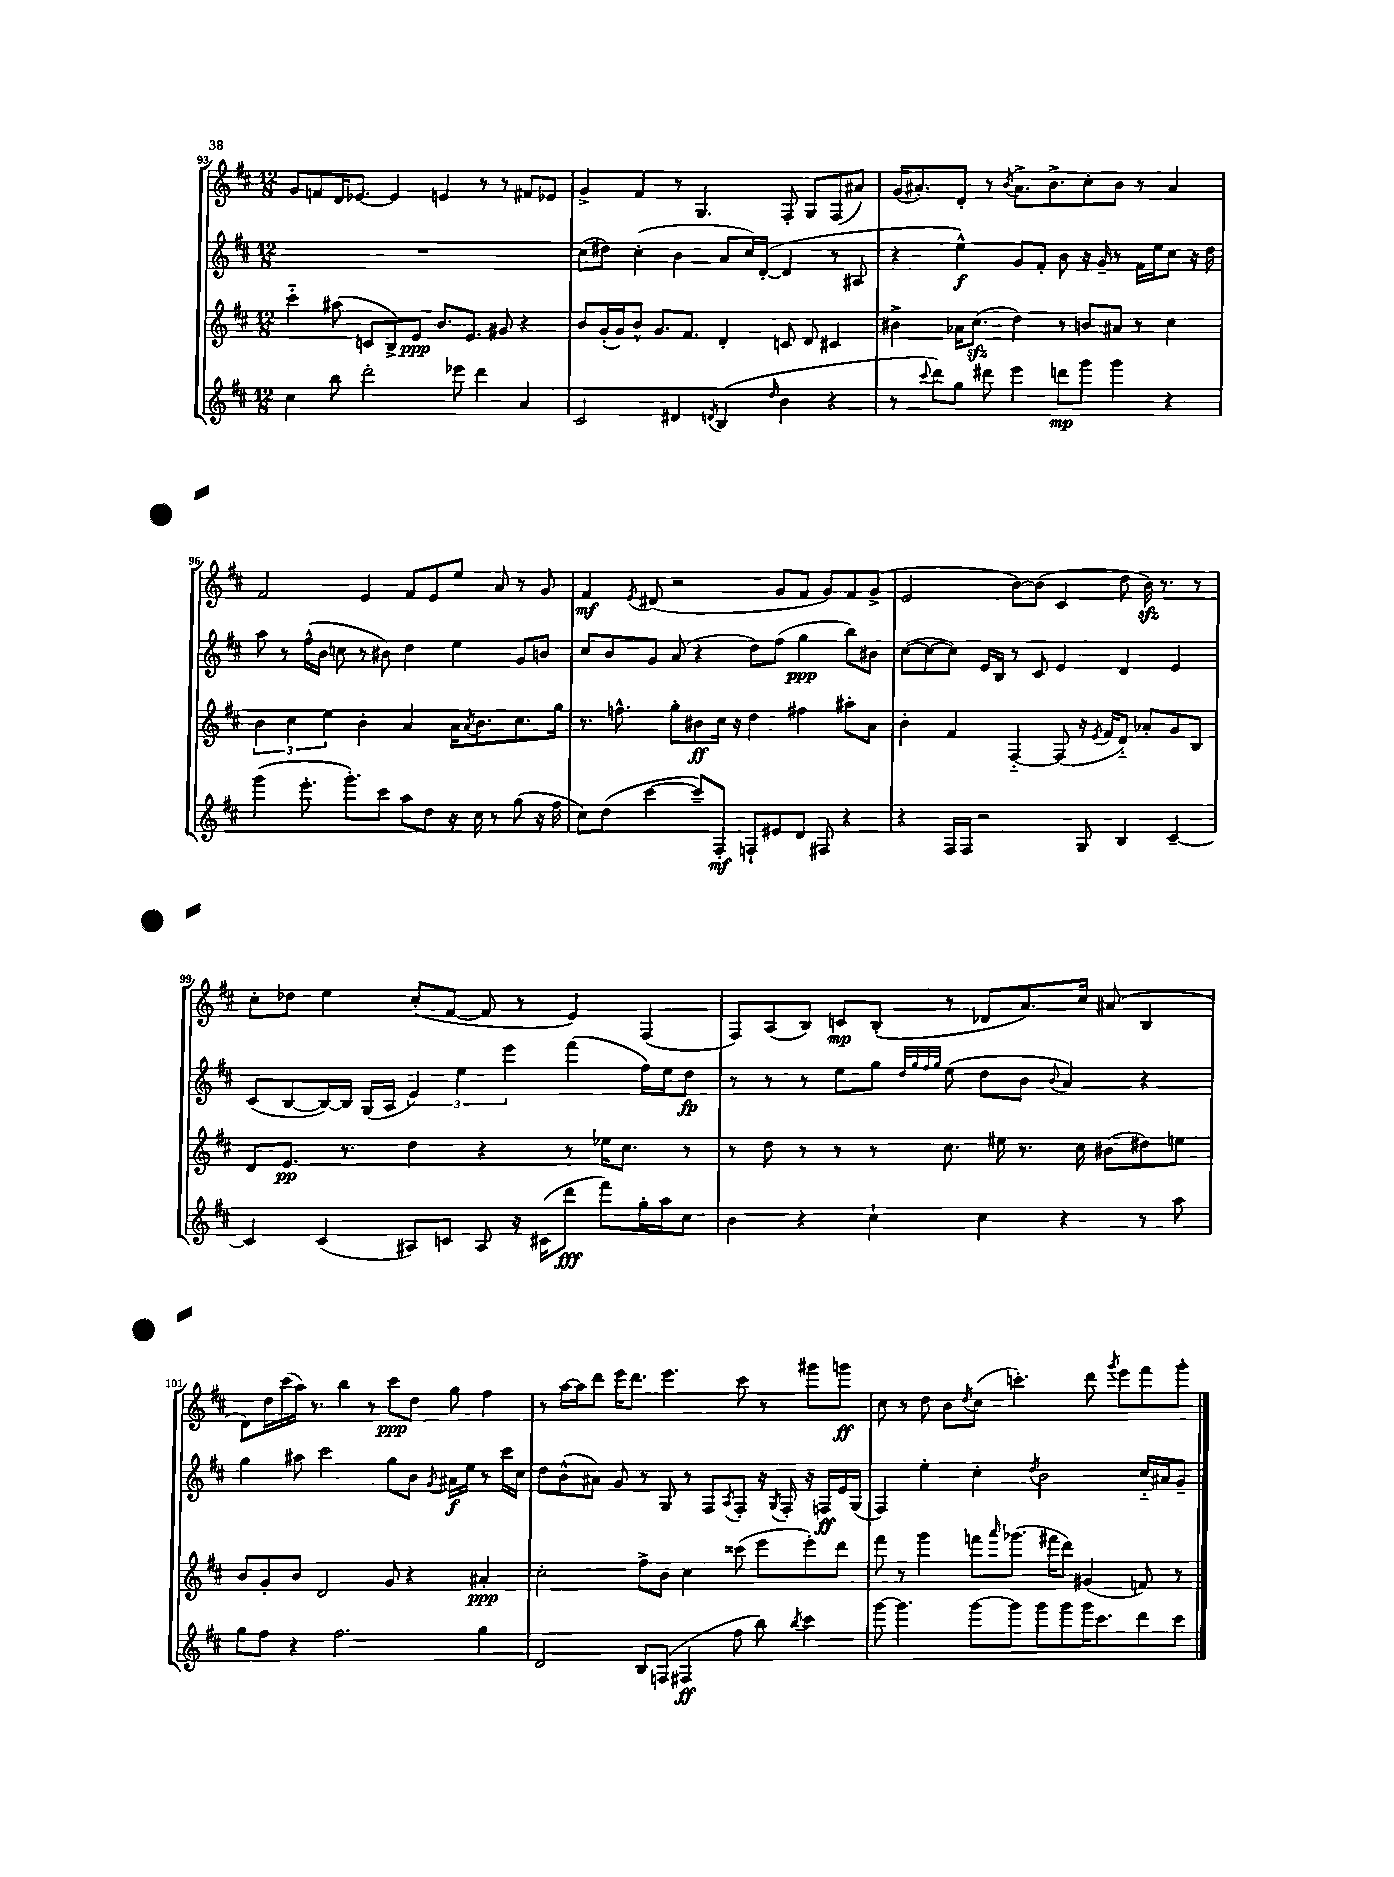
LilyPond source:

<<
\new StaffGroup <<
\new Staff = "s0" {
    \clef treble \key d \major \numericTimeSignature \time 12/8
    g'8 f'8 d'16 ees'8.~ ees'4 e'4 r8 r8 fis'8 ees'8 |
    g'4-> fis'4 r8 g4. fis8-. g8 fis8( ais'8) |
    g'16( ais'8.-.) d'8-. r8 \acciaccatura { b'8 } ais'8.-> b'8.-> cis''8-. b'8 r8 ais'4 |
    fis'2 e'4 fis'8 e'8 e''8 a'8 r8 g'8 |
    fis'4\mf \acciaccatura { e'8 } dis'8( r2 g'8 fis'8 g'8) fis'8 g'8->( |
    e'2 b'8~) b'8( cis'4 d''8 b'16\sfz) r8. r8 |
    cis''8-. des''8 e''4 cis''8-.( fis'8~ fis'8 r8 e'4) fis4( |
    fis8) a8( b8) c'8\mp b8-.( r8 des'8 a'8.) cis''16 ais'8( b4 |
    d'8) d''16 cis'''16( a''16) r8. b''4 r8 cis'''8\ppp d''8 g''8 fis''4 |
    r8 a''16~ a''16 d'''8 e'''16 d'''8. e'''4. cis'''8 r8 gis'''8 g'''8\ff |
    cis''8 r8 d''8 b'8 \acciaccatura { d''8 } cis''8( c'''4.-.) d'''8 \acciaccatura { g'''8 } e'''8 fis'''8 g'''8-. \bar "|." |
}
\new Staff = "s1" {
    \clef treble \key d \major \numericTimeSignature \time 12/8
    R1. |
    cis''8( dis''8) cis''4-.( b'4 a'8 cis''16) d'16~-.( d'4 r8 ais8 |
    r4 e''4-^\f) g'8 fis'8-. b'8 r16 g'16-- r8 fis'16 e''16 cis''8 r16 d''16 |
    a''8 r8 fis''16-^( b'16 c''8 r8 bis'8) d''4 e''4 g'8 b'8 |
    cis''8 b'8 g'8 a'8( r4 d''8) fis''8( g''4\ppp b''8) bis'8 |
    cis''8~( cis''8~ cis''8) e'16 b16 r8 cis'8 e'4 d'4 e'4 |
    cis'8( b8~ b16~) b16 g16( a16 \tuplet 3/2 { e'4) e''4 e'''4 } fis'''4( fis''16) e''16 d''8\fp |
    r8 r8 r8 e''8 g''8 \grace { d''32 g''32 fis''32 g''32 } e''8( d''8 b'8 \appoggiatura { b'8 } a'4) r4 |
    g''4 ais''8 cis'''2 g''8 b'8 \acciaccatura { g'8 } ais'16\f e''16 r8 cis'''16 cis''16 |
    d''8 b'8-^( ais'8) g'8 r8 g8 r8 fis8 \acciaccatura { a8 } fis8-. r16 \acciaccatura { g8 } fis16-. r16 f16\ff e'16 g16( |
    fis4) e''4-. cis''4-. \acciaccatura { d''8 } b'2 cis''16-_ ais'16 g'8-- \bar "|." |
}
\new Staff = "s2" {
    \clef treble \key d \major \numericTimeSignature \time 12/8
    cis'''4-_ ais''8( c'8 b8->) e'8\ppp b'8. e'8. gis'8 r4 |
    b'8 g'16-.( g'16) b'8-^ g'8. fis'8. d'4-. c'8 d'8 cis'4 |
    bis'4-> aes'16 cis''8.\sfz( d''4) r8 b'8 ais'8 r8 cis''4 |
    \tuplet 3/2 { b'4 cis''4 e''4 } b'4-. a'4 a'16 \acciaccatura { a'8 } b'8. cis''8. g''16 |
    r8. f''8.-^ g''8-. bis'8\ff cis''16 r16 d''4 fis''4 ais''8-. a'8 |
    b'4-. fis'4 fis4~-_ fis8( r16 \acciaccatura { e'8 } fis'16 d'8-_) aes'8-. g'8 b8 |
    d'8 e'8.\pp r8. d''4 r4 r8 ees''16 cis''8. r8 |
    r8 d''8 r8 r8 r8 cis''8. eis''16 r8. cis''16 bis'8( dis''8) e''8 |
    b'8 g'8-. b'8 d'2 g'8 r4 ais'4-.\ppp |
    cis''2-. fis''8-> b'8 cis''4 cisis'''8( e'''8 e'''8-.) d'''8 |
    fis'''8 r8 g'''4 f'''8 \grace { a'''16 } ges'''8.( fis'''16 d'''8) gis'4( f'8) r8 \bar "|." |
}
\new Staff = "s3" {
    \clef treble \key d \major \numericTimeSignature \time 12/8
    cis''4 b''8 d'''2-. ees'''8 d'''4 a'4 |
    cis'2 dis'4 \acciaccatura { d'8 } b4( \grace { d''16 } b'4 r4 |
    r8 \appoggiatura { cis'''8 } d'''8) g''8 dis'''8 e'''4 d'''8\mp g'''8 g'''4 r4 |
    g'''4( e'''8.-. g'''8.-.) cis'''8 a''8 d''8 r16 cis''16 r8 g''8( r16 fis''16 |
    cis''8) d''8( cis'''4~ cis'''8--) fis8-.\mf f8-! eis'8 d'8 fis8 r4 |
    r4 fis16 fis16 r2 g8 b4 cis'4~-- |
    cis'4 cis'4( ais8) c'8 ais8 r16 cis'16( d'''8\fff fis'''8) g''16-. a''16 cis''8 |
    b'4 r4 cis''4-! cis''4 r4 r8 a''8 |
    g''8 fis''8 r4 fis''2. g''4 |
    d'2 b8 f8( fis4\ff fis''8 b''8) \acciaccatura { b''8 } cis'''4 |
    g'''8~ g'''4. g'''8~ g'''8 g'''8 g'''8 g'''16 cis'''8. d'''8 cis'''8 \bar "|." |
}
>>
>>
\layout { \context { \Score currentBarNumber = #93 } }
